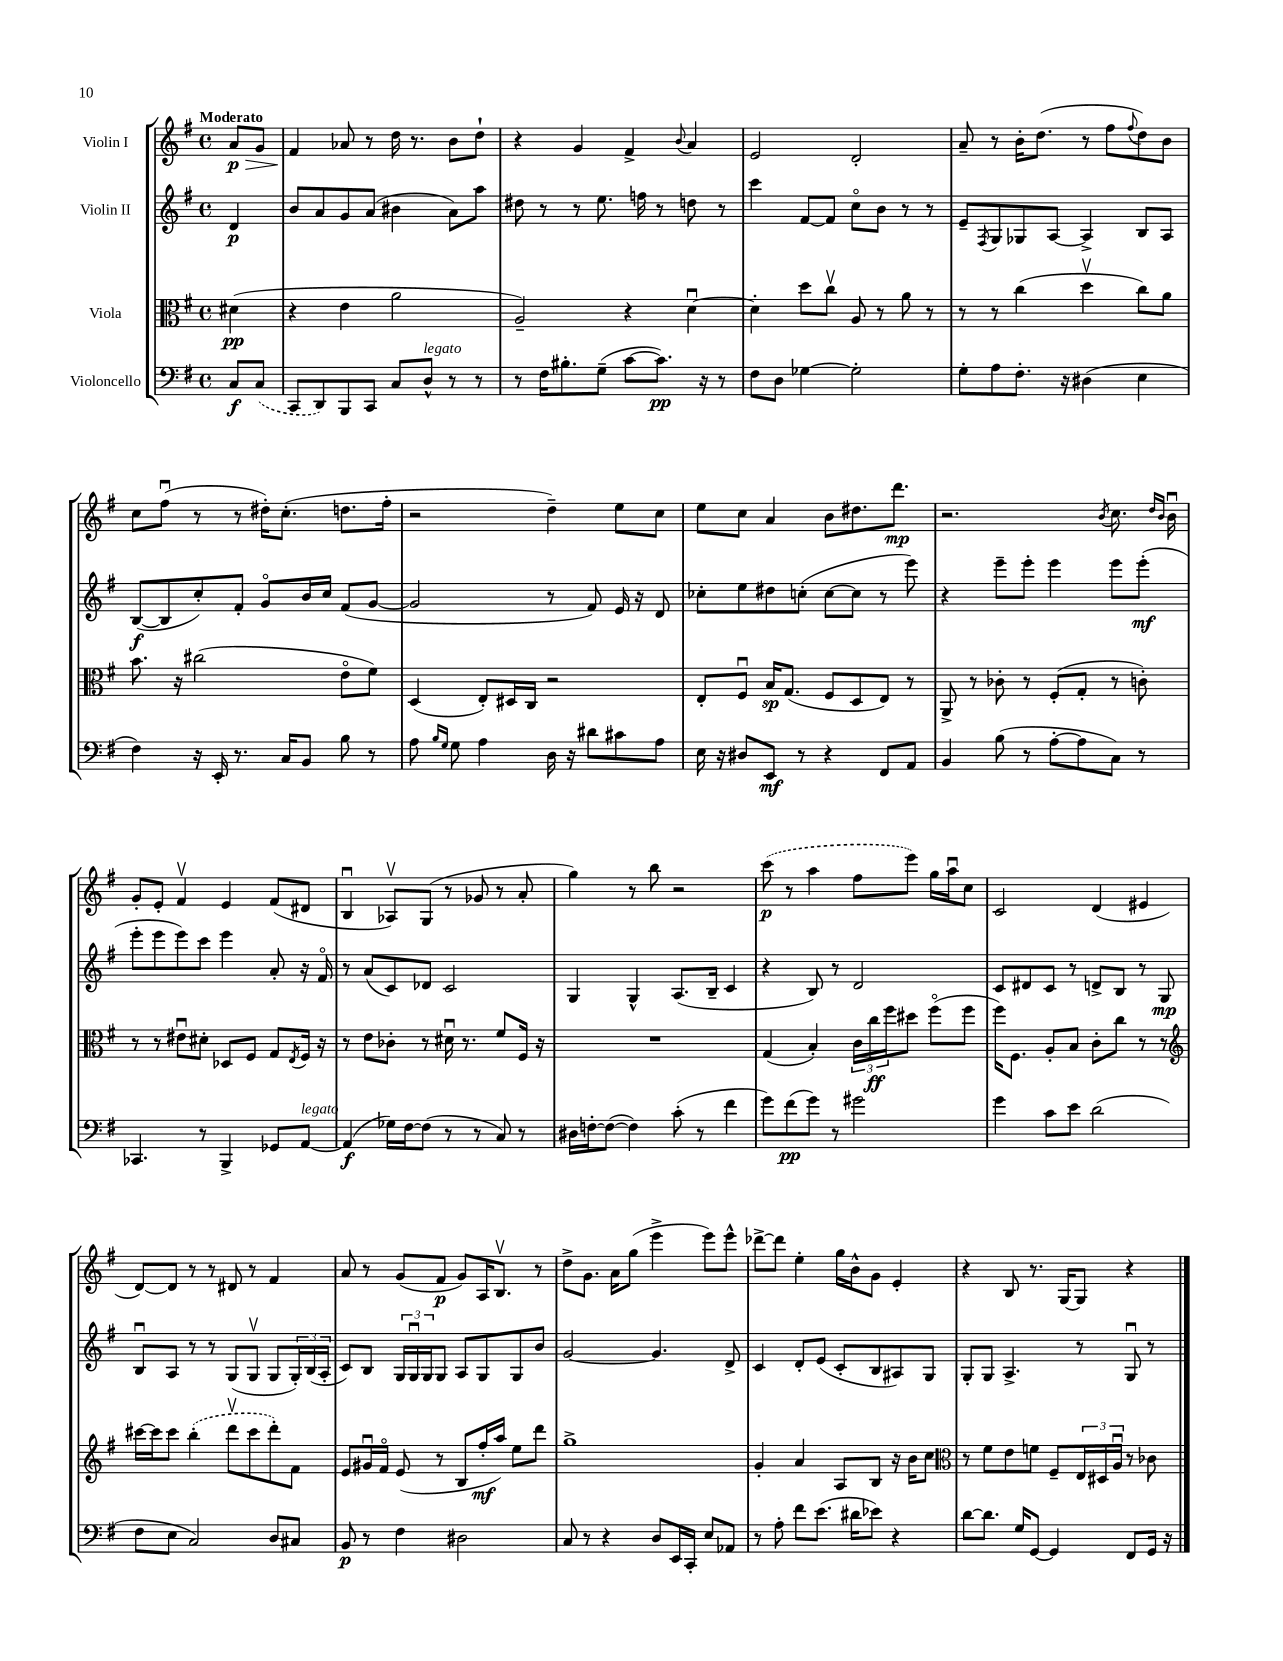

**kern	**kern	**kern	**kern
*staff4	*staff3	*staff2	*staff1
*clefF4	*clefC3	*clefG2	*clefG2
*k[f#]	*k[f#]	*k[f#]	*k[f#]
*M4/4	*M4/4	*M4/4	*M4/4
*met(c)	*met(c)	*met(c)	*met(c)
8C/L	(4d#\	4d/	8a/L
(8C/J	.	.	8g/J
=	=	=	=
8CC/L	4r	8b/L	4f#/
8DD/)	.	8a/	.
8BBB/	4e\	8g/	8a-/
8CC/J	.	(8a/J	8r
8C/L	2a\	4b#\	16dd\
.	.	.	8.r
8D^^/J	.	.	.
8r	.	8a\L)	8b\L
8r	.	8aa\J	8dd`\J
=	=	=	=
8r	2A~/)	8dd#\	4r
16F#\LK	.	8r	.
8.B#'\	.	.	.
.	.	8r	4g/
(8G~\J	.	8.ee\	.
[8c\L	4r	.	4f#^/
.	.	16ff\	.
8.c\]J)	.	8r	.
.	.	.	8qqb/
.	[4du\	8dd\	4a/
16r	.	.	.
8r	.	8r	.
=	=	=	=
8F#\L	4d'\]	4ccc\	2e/
8D\J	.	.	.
[4G-\	8dd\L	[8f#/L	.
.	8ccv\J	8f#/]J	.
2G-'\]	8A/	8cco\L	2d'/
.	8r	8b\J	.
.	8a\	8r	.
.	8r	8r	.
=	=	=	=
8G'\L	8r	8e~/L	8a~/
.	.	8qF#/	.
8A\	8r	8G/	8r
8.F#'\J	(4cc\	8G-/	16b'\LK
.	.	.	(8.dd\J
.	.	[8A/J	.
16r	.	.	.
(4D#\	4ddv\	4A^/]	8r
.	.	.	8ff#\L
.	.	.	8qqff#/
4E\	8cc\L)	8B/L	8dd\)
.	8a\J	8A/J	8b\J
=	=	=	=
4F#\)	8.b\	([8B/L	8cc\L
.	.	8B/]	(8ff#u\J
.	16r	.	.
16r	(2cc#\	8cc'/)	8r
16EE'/	.	.	.
8.r	.	8f#'/J	8r
.	.	8go/L	16dd#'\LK)
16C/LK	.	.	(8.cc'\J
8BB/J	.	16b/L	.
.	.	16cc/JJ	.
8B\	8eo\L	(8f#/L	8.dd\L
8r	8f#\J)	[8g/J	.
.	.	.	16ff#'\Jk
=	=	=	=
8A\	(4D/	2g/]	2r
16qqB/LL	.	.	.
16qqG/JJ	.	.	.
8G\	.	.	.
4A\	8E'/L)	.	.
.	16D#/L	.	.
.	16C/JJ	.	.
16D\	2r	8r	4dd~\)
16r	.	.	.
8d#\L	.	8f#/)	.
8c#\	.	16e/	8ee\L
.	.	16r	.
8A\J	.	8d/	8cc\J
=	=	=	=
16E\	8E'/L	8cc-'\L	8ee\L
16r	.	.	.
8D#/L	8F#u/J	8ee\	8cc\J
8EE/J	16B/LK	8dd#\	4a/
.	(8.G/J	.	.
8r	.	(8cc'\J	.
4r	8F#/L	[8cc\L	8b\L
.	8D/	8cc\]J	8.dd#\
8FF#/L	8E/J)	8r	.
.	.	.	8.ddd\J
8AA/J	8r	8eee\)	.
=	=	=	=
4BB/	8AA^/	4r	2.r
.	8r	.	.
(8B\	8c-'\	8eee~\L	.
8r	8r	8eee'\J	.
[8A'\L	(8F#'/L	4eee\	.
8A\]	8G'/J	.	.
.	.	.	8qb/
8C\J)	8r	8eee\L	8.cc\
8r	8c'\)	(8eee'\J	.
.	.	.	16qqdd/LL
.	.	.	16qqb/JJ
.	.	.	16bu\
=	=	=	=
4.CC-/	8r	8eee'\L	8g'/L
.	8r	8eee\	8e'/J
.	8e#u\L	8eee\)	4f#v/
8r	8d#'\J	8ccc\J	.
4BBB^/	8D-/L	4eee\	4e/
.	8F#/J	.	.
8GG-/L	8G/L	8a'/	(8f#/L
.	8qE/	.	.
[8AA/J	16F#/Jk	16r	8d#/J
.	16r	16f#o/	.
=	=	=	=
(4AA/]	8r	8r	4Bu/
.	8e\L	(8a/L	.
16G-\LL)	8c-'\J	8c/)	8A-v/L)
[16F#\J	.	.	.
(8F#\]J	8r	8d-/J	(8G/J
8r	16d#u\	2c/	8r
.	8.r	.	.
8r	.	.	8g-/
8C/)	8f#/L	.	8r
8r	16F#/Jk	.	8a'/
.	16r	.	.
=	=	=	=
16D#\LL	1r	4G/	4gg\)
[16F'\J	.	.	.
(8F\_J	.	.	.
4F\])	.	4G^^/	8r
.	.	.	8bb\
(8c'\	.	(8.A/L	2r
8r	.	.	.
.	.	16B~/Jk	.
4f#\	.	4c/	.
=	=	=	=
8g\L)	(4G/	4r	(8ccc\
(8f#\	.	.	8r
8g\J)	4B'/)	8B/)	4aa\
8r	.	8r	.
2g#\	24c\LL	2d/	8ff#\L
.	24cc\	.	.
.	24ff#\J	.	.
.	8dd#\J	.	8eee\J)
.	(8ff#o\L	.	16gg\LL
.	.	.	16aau\J
.	8ff#\J	.	8cc\J
=	=	=	=
4g\	16ff#\LK)	8c/L	2c/
.	8.F#\J	.	.
.	.	8d#/	.
8c\L	8A'/L	8c/J	.
8e\J	8B/J	8r	.
(2d\	8c'\L	8d^/L	(4d/
.	8cc\J	8B/J	.
.	8r	8r	4e#/
.	8r	8G/	.
=	=	=	=
*	*clefG2	*	*
8F#\L	[16ccc#\LL	8Bu/L	[8d/L)
.	16ccc#\]J	.	.
8E\J	8ccc#\J	8A/J	8d/]J
2C/)	(4bb'\	8r	8r
.	.	8r	8r
.	8dddv\L	(8G/L	8d#/
.	8ccc#\	8Gv/J	8r
8D/L	8ddd'\)	8G/L	4f#/
8C#/J	8f#\J	24G'/L)	.
.	.	(24B/	.
.	.	24A'/JJ	.
=	=	=	=
8BB/	8e/L	8c/L)	8a/
8r	16g#u/L	8B/J	8r
.	16f#o/JJ	.	.
4F#\	(8e/	24G/LL	(8g/L
.	.	24Gu/	.
.	.	24G/J	.
.	8r	8G/J	8f#/J
2D#\	8B/L	8A/L	8g/L)
.	16ff#'/L	8G/	16A/K
.	16aa/JJ)	.	8.Bv/J
.	8ee\L	8G/	.
.	8ddd\J	8b/J	8r
=	=	=	=
8C/	1gg^	[2g/	8dd^\L
8r	.	.	8.g\J
4r	.	.	.
.	.	.	16a\LK
.	.	.	(8gg\J
8D/L	.	4.g/]	4eee^\
16EE/L	.	.	.
16CC'/JJ	.	.	.
8E/L	.	.	8eee\L)
8AA-/J	.	8d^/	8eee^^\J
=	=	=	=
8r	4g'/	4c/	[8ddd-^\L
8A'\	.	.	8ddd-\]J
8f#\L	4a/	8d'/L	4ee'\
(8.e\J	.	(8e/J	.
.	8A/L	8c'/L	16gg\LL
16d#\LK	.	.	16b^^\J
8e-\J)	8B/J	8B/	8g\J
4r	16r	8A#/)	4e'/
.	16b\LK	.	.
.	8cc\J	8G/J	.
=	=	=	=
*	*clefC3	*	*
[8d\L	8r	8G'/L	4r
8.d\]J	8f#\L	8G/J	.
.	8e\	4.A^/	8B/
16G/LK	.	.	.
[8GG/J	8f\J	.	8.r
4GG/]	8F#~/L	.	.
.	.	.	[16G/LK
.	24E/L	8r	8G/]J
.	24D#/	.	.
.	24Au/JJ	.	.
8FF#/L	8r	8Gu/	4r
16GG/Jk	8c-\	8r	.
16r	.	.	.
==	==	==	==
*-	*-	*-	*-
